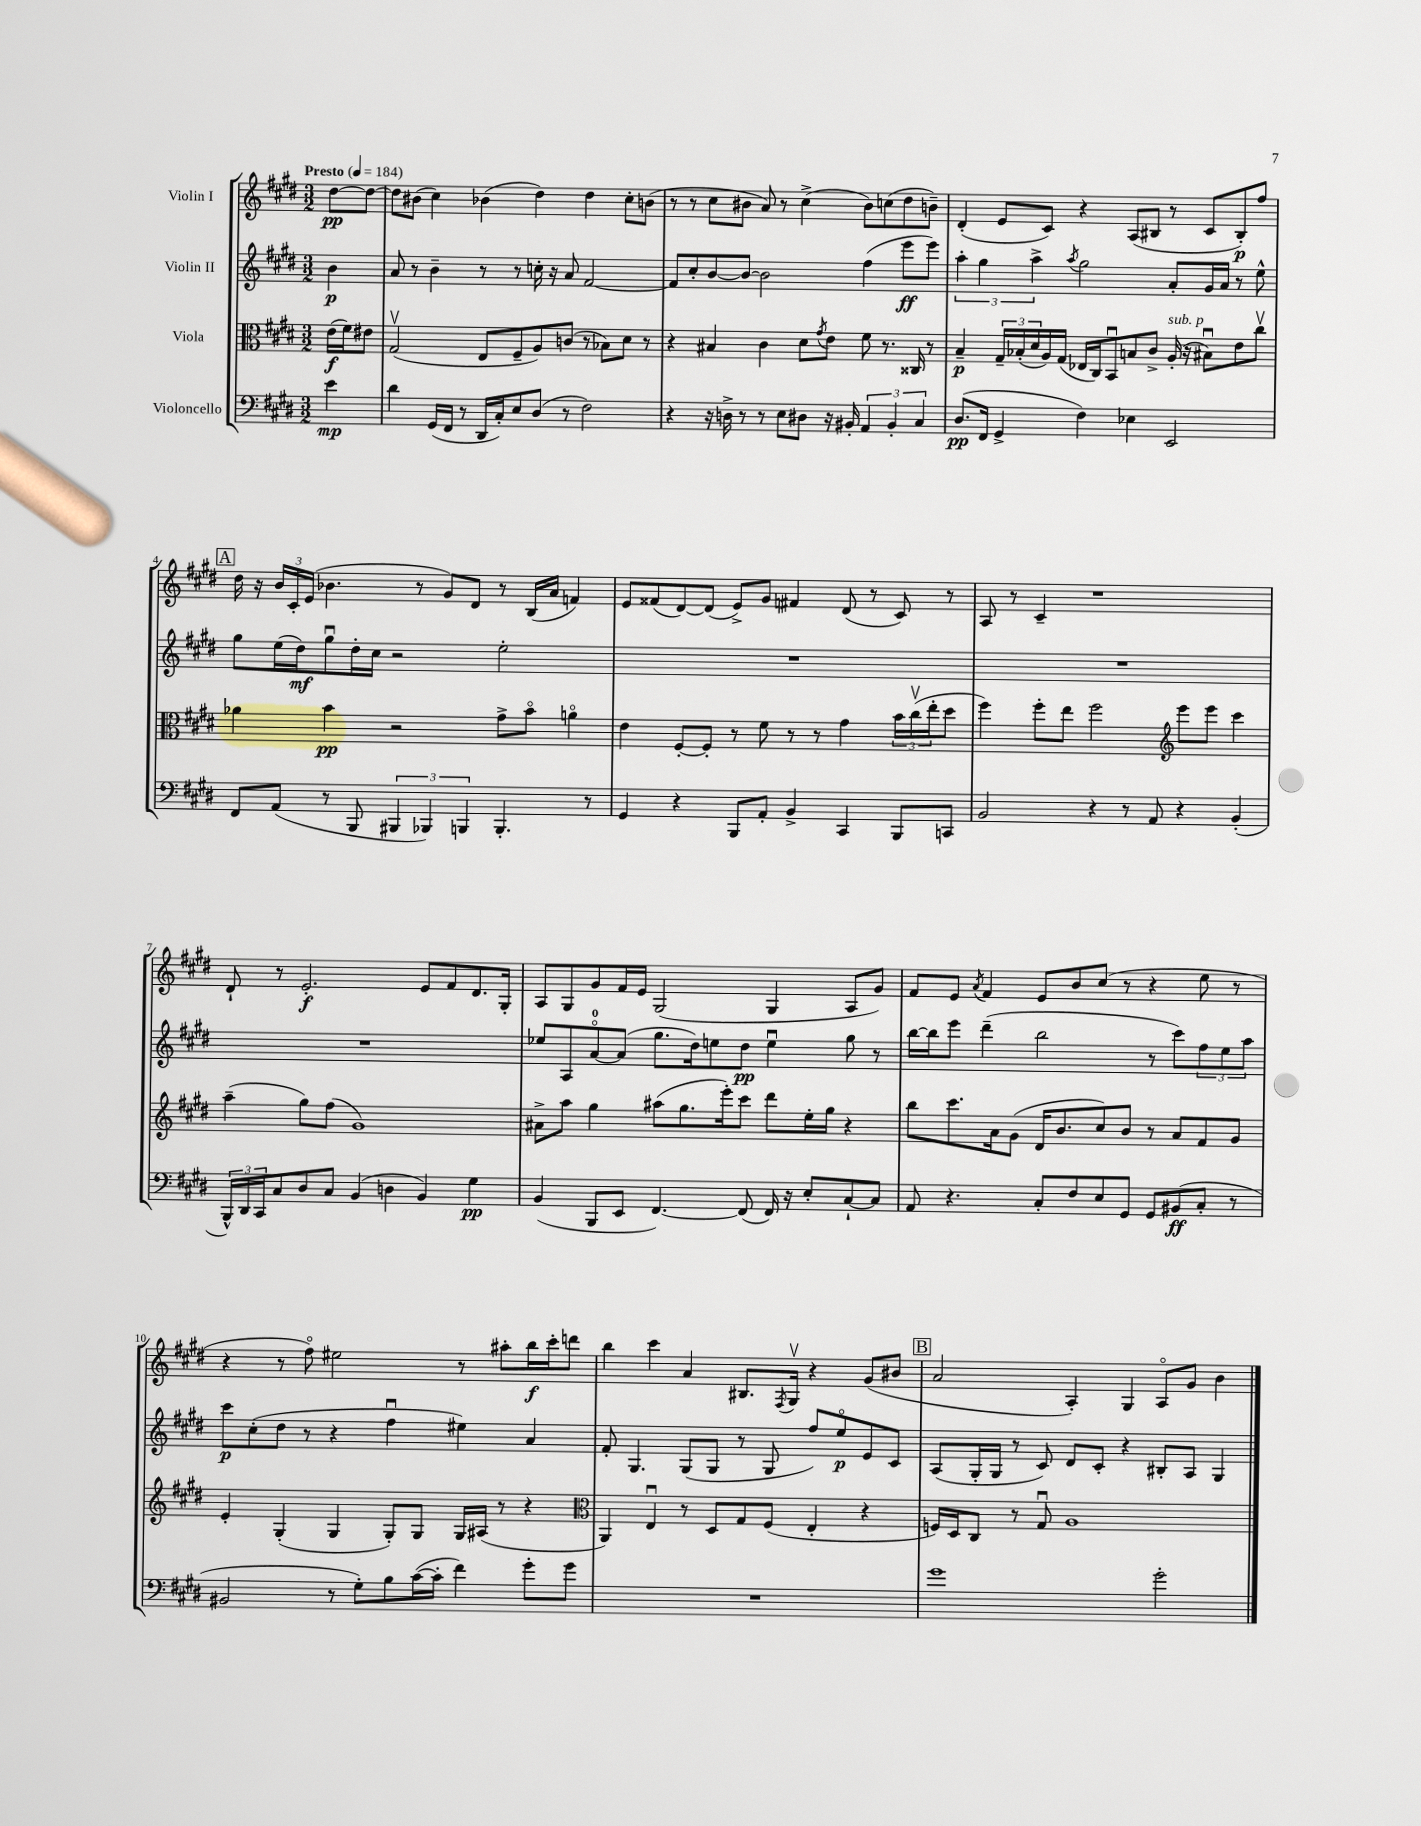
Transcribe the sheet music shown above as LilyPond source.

<<
\new StaffGroup <<
\new Staff = "s0" \with { instrumentName = "Violin I" } {
    \clef treble \key e \major \numericTimeSignature \time 3/2 \partial 4 \tempo "Presto" 4 = 184
    dis''8~\pp dis''8~ |
    dis''8 bis'8( cis''4) bes'4( dis''4) dis''4 cis''8-. b'8( |
    r8 r8 cis''8 bis'8 a'8) r8 cis''4->( bis'8) c''8( dis''8 b'8--) |
    dis'4-.( e'8 cis'8) r4 a8( bis8 r8 cis'8 bis8-.\p) fis''8 |
    \mark \markup { \box "A" } dis''16 r16 \tuplet 3/2 { b'16 cis'16-. e'16( } bes'4. r8 gis'8) dis'8 r8 b16( a'16 f'4) |
    e'8 fisis'8( dis'8~) dis'8( e'8->) gis'8 fis'4 dis'8( r8 cis'8) r8 |
    a8 r8 cis'4-- r1 |
    dis'8-! r8 e'2.-.\f e'8 fis'8 dis'8. gis16-. |
    a8 gis8 gis'8 fis'16 e'16 gis2( gis4 a8 gis'8) |
    fis'8 e'8 \acciaccatura { a'8 } fis'4 e'8 b'8 cis''8( r8 r4 e''8 r8 |
    r4 r8 fis''8\flageolet) eis''2 r8 ais''8-. b''16\f cis'''16-. d'''8 |
    b''4 cis'''4 a'4 bis8. \acciaccatura { fis8 } gis16\upbow r4 gis'8( bis'8 |
    \mark \markup { \box "B" } a'2 a4-.) gis4 a8\flageolet gis'8 b'4 \bar "|." |
}
\new Staff = "s1" \with { instrumentName = "Violin II" } {
    \clef treble \key e \major \numericTimeSignature \time 3/2 \partial 4
    b'4\p |
    a'8 r8 b'4-- r8 r8 c''16-. r16 a'8 fis'2~ |
    fis'8 cis''8-. b'8~ b'8~ b'2 fis''4( e'''8\ff e'''8) |
    \tuplet 3/2 { a''4-. gis''4 a''4-> } \acciaccatura { a''8 } gis''2 a'8-. gis'16 a'16 r8 e''8-^ |
    \mark \markup { \box "A" } gis''8 e''16( dis''16\mf) gis''8\downbow dis''16-. cis''16 r2 e''2-. |
    R1. |
    R1. |
    R1. |
    ees''8 a8 a'8-0~\flageolet a'8( gis''8. dis''16) e''8 dis''8\pp e''4\downbow gis''8 r8 |
    b''16~ b''16 e'''8 dis'''4--( b''2 r8 cis'''8) \tuplet 3/2 { fis''8 e''8 a''8 } |
    cis'''8\p cis''8-.( dis''8 r8 r4 fis''4\downbow eis''4) a'4 |
    fis'8-. gis4. gis8( gis8 r8 gis8 fis''8) e''8\flageolet\p e'8 cis'8 |
    \mark \markup { \box "B" } a8( gis16-. gis16 r8 cis'8) dis'8 cis'8-. r4 bis8-. a8 gis4 \bar "|." |
}
\new Staff = "s2" \with { instrumentName = "Viola" } {
    \clef alto \key e \major \numericTimeSignature \time 3/2 \partial 4
    e'16\f( fis'16) eis'8 |
    gis2\upbow( e8 fis8-- a8) c'8( r8 bes8) dis'8 r8 |
    r4 bis4 cis'4 dis'8 \acciaccatura { gis'8 } e'8 fis'8 r8. cisis16 r8 |
    b4--\p \tuplet 3/2 { gis16-- bes16-.( dis'16 } a16) gis16( ees16 cis16) b,8\downbow b8 cis'8-> a16-.^\markup { \italic "sub. p" }( r16 bis8\downbow) e'8 cis''8\upbow |
    \mark \markup { \box "A" } aes'4 b'4\pp r2 gis'8-> b'8\flageolet a'4\flageolet |
    e'4 fis8~-. fis8-. r8 fis'8 r8 r8 gis'4 \tuplet 3/2 { b'16 cis''16\upbow( e''16-. } dis''8 |
    fis''4) fis''8-. e''8 fis''2 \clef treble e'''8 e'''8 cis'''4 |
    a''4--( gis''8) fis''8( gis'1) |
    ais'8-> a''8 gis''4 ais''8( gis''8. e'''16-.) cis'''8 dis'''8 e''16-. gis''16 r4 |
    b''8 cis'''8. a'16 gis'8( dis'16 b'8. cis''8) b'8 r8 a'8 fis'8 gis'8 |
    e'4-. gis4-.( gis4 gis8-.) gis8 gis16 ais16( r8 r4 |
    \clef alto a,4) e4\downbow r8 dis8 gis8 fis8( e4-. r4 |
    \mark \markup { \box "B" } f16) dis16 cis8 r8 gis8\downbow a1 \bar "|." |
}
\new Staff = "s3" \with { instrumentName = "Violoncello" } {
    \clef bass \key e \major \numericTimeSignature \time 3/2 \partial 4
    e'4\mp |
    dis'4 gis,16( fis,16 r8 dis,16 cis16-.) e8 dis8( r8 fis2) |
    r4 r16 d16-> r8 r8 e8 dis8 r16 bis,16-. \tuplet 3/2 { a,4 bis,4-. cis4 } |
    dis8.\pp( fis,16 gis,4-> fis4) ees4 e,2 |
    \mark \markup { \box "A" } fis,8 a,8( r8 b,,8 \tuplet 3/2 { bis,,4 bes,,4) b,,4 } b,,4.-. r8 |
    gis,4 r4 b,,8 a,8-. b,4-> cis,4 b,,8 c,8 |
    b,2 r4 r8 a,8 r4 b,4-.( |
    \tuplet 3/2 { b,,16-^) dis,16 cis,16 } cis8 dis8 cis8 b,4( d4 b,4) gis4\pp |
    b,4( b,,8 e,8 fis,4.~) fis,8( fis,16) r16 e8-. cis8~-! cis8 |
    a,8 r4. cis8-. fis8 e8 gis,8 gis,8 bis,8\ff( cis8-. r8 |
    bis,2 r8 gis8-.) b8 cis'16~( cis'16-. fis'4) gis'8-. gis'8 |
    R1. |
    \mark \markup { \box "B" } gis'1 gis'2-. \bar "|." |
}
>>
>>
